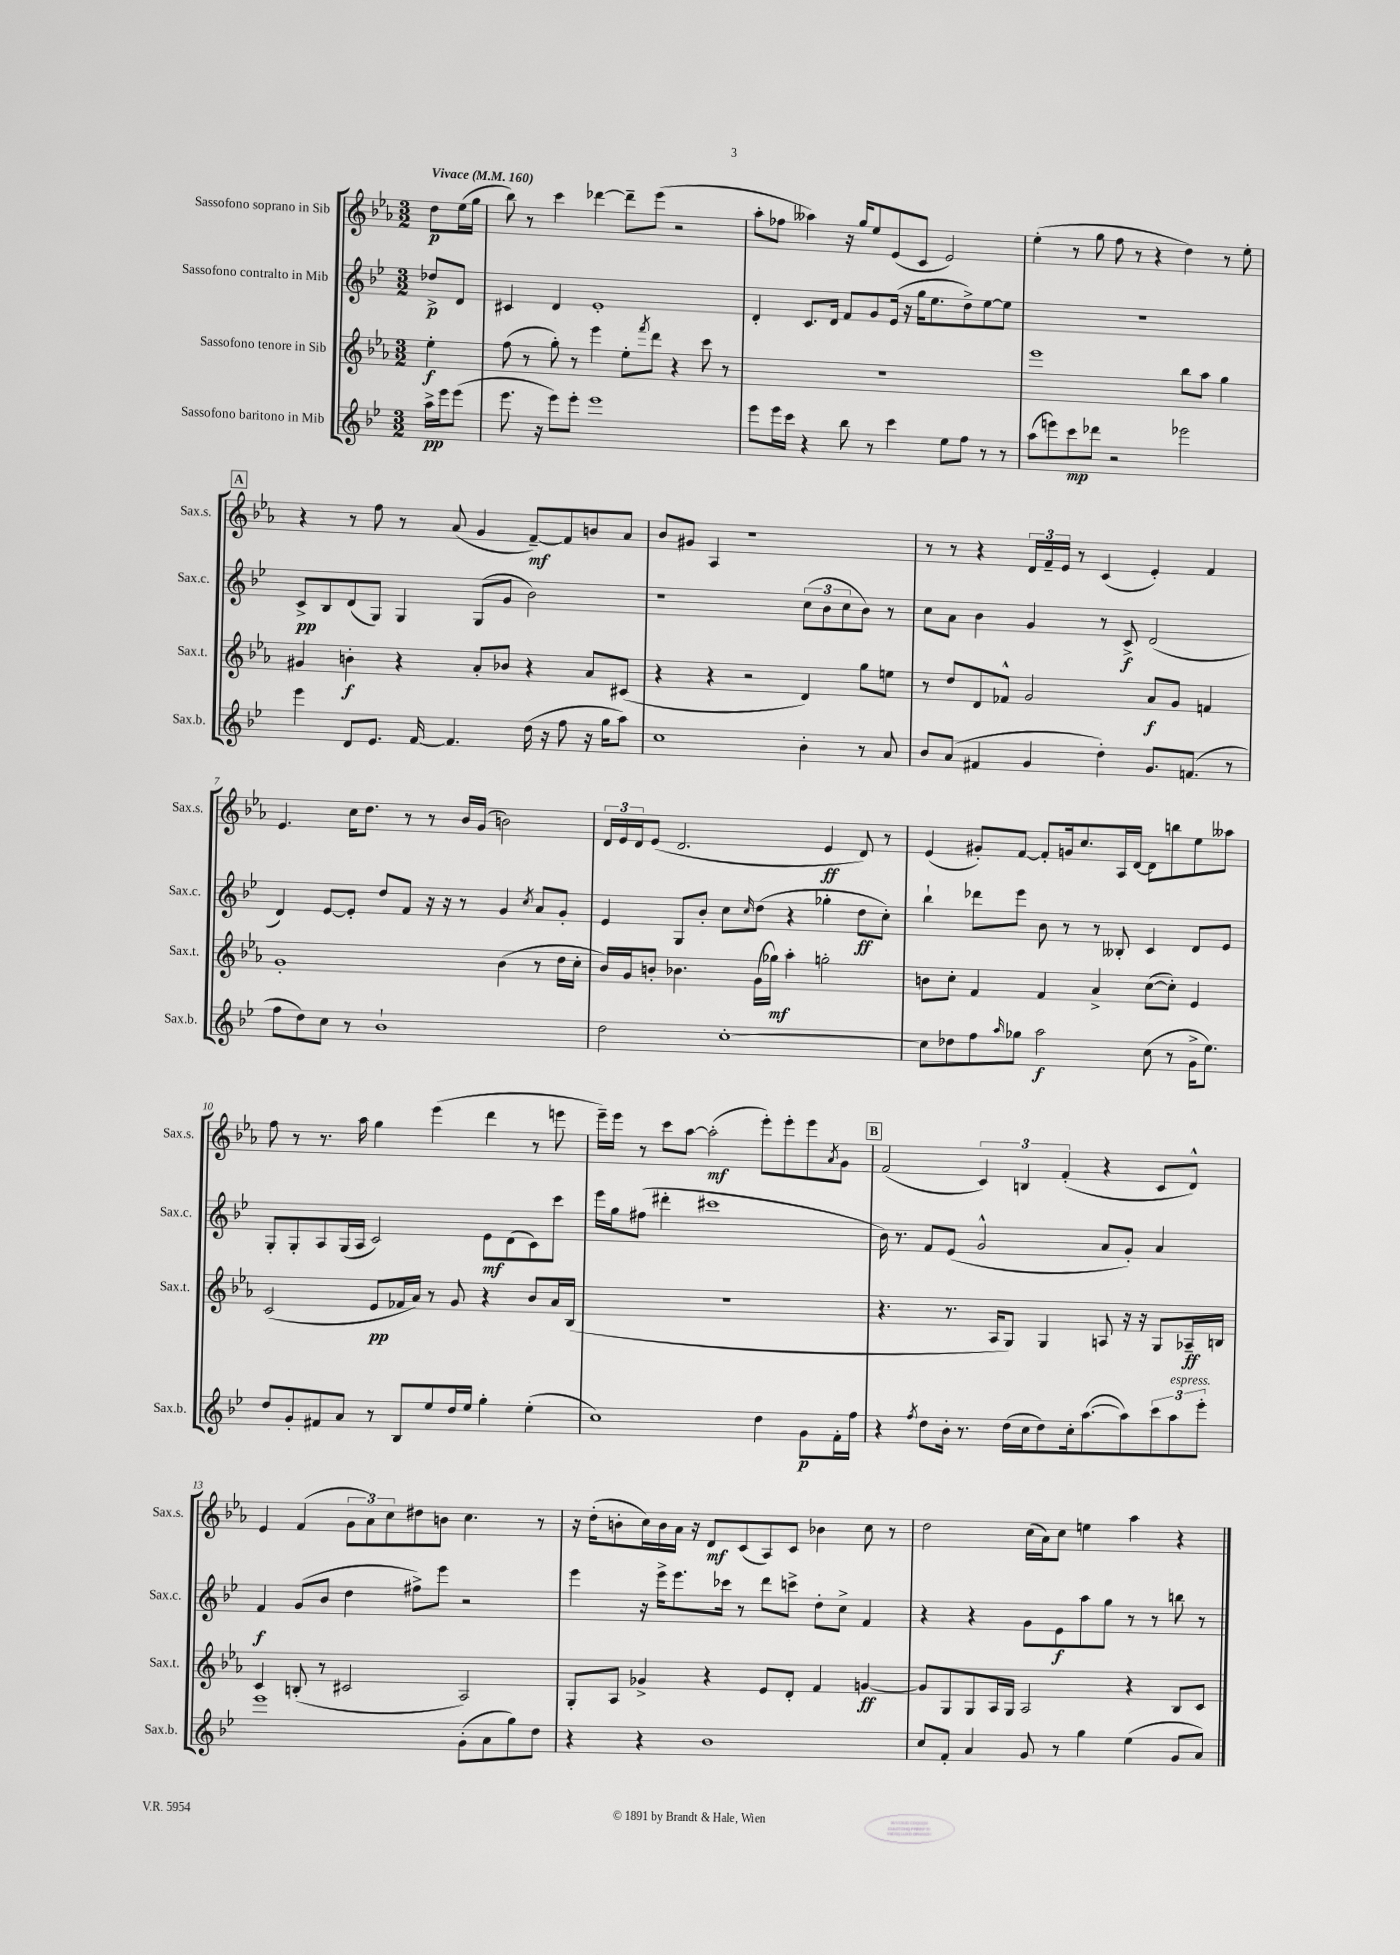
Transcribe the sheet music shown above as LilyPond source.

<<
\new StaffGroup <<
\new Staff = "s0" \with { instrumentName = "Sassofono soprano in Sib" shortInstrumentName = "Sax.s." } {
    \clef treble \key ees \major \numericTimeSignature \time 3/2 \partial 4 \tempo "Vivace" 4 = 160
    d''8\p ees''16( g''16 |
    bes''8) r8 c'''4 des'''4~ des'''8-- ees'''8( r2 |
    aes''8-. fes''8 aeses''4) r16 g''16 ees''8 ees'8( c'8 ees'2) |
    ees''4-.( r8 g''8 f''8 r8 r4 d''4) r8 ees''8-. |
    \mark \markup { \box "A" } r4 r8 f''8 r8 aes'8( g'4 f'8~--\mf) f'8 b'8 aes'8 |
    bes'8 gis'8 aes4 r1 |
    r8 r8 r4 \tuplet 3/2 { d'16 f'16-- ees'16 } r8 c'4( ees'4-.) f'4 |
    ees'4. c''16 d''8. r8 r8 bes'16 g'16( b'2) |
    \tuplet 3/2 { d'16 ees'16 d'16 } ees'8( d'2. ees'4\ff d'8) r8 |
    ees'4( gis'8-.) f'8~ f'8-. g'16 c''8. aes16 d'16~ d'8 b''8 ees''8 aeses''8 |
    f''8 r8 r8. aes''16 g''4 ees'''4( d'''4 r8 e'''8 |
    ees'''16--) ees'''16 r8 c'''8 aes''8~ aes''2-.\mf( ees'''8-.) ees'''8-. ees'''8 \acciaccatura { aes'8 } g'8 |
    \mark \markup { \box "B" } f'2( \tuplet 3/2 { c'4) b4 f'4-.( } r4 c'8 d'8-^) |
    ees'4 f'4( \tuplet 3/2 { g'8 aes'8) c''8 } dis''8 b'8 c''4. r8 |
    r16 d''16-.( b'8-. c''16) b'16 aes'16 r16 d'8\mf c'8( aes8) c'8 bes'4 c''8 r8 |
    d''2 c''16( aes'16) c''8 e''4 aes''4 r4 \bar "|." |
}
\new Staff = "s1" \with { instrumentName = "Sassofono contralto in Mib" shortInstrumentName = "Sax.c." } {
    \clef treble \key bes \major \numericTimeSignature \time 3/2 \partial 4
    des''8->\p d'8 |
    cis'4 d'4 ees'1-. |
    d'4-. c'8. d'16 f'8 g'8 ees'16( r16 g''16 ees''8. d''8->) ees''8~ ees''8 |
    R1. |
    \mark \markup { \box "A" } c'8->\pp bes8 d'8( g8) g4 g8( g'8 bes'2) |
    r1 \tuplet 3/2 { c''8( bes'8 c''8 } bes'8) r8 |
    c''8 a'8 bes'4 g'4 r8 c'8->\f d'2( |
    d'4) ees'8~ ees'8-. d''8 f'8 r16 r16 r8 g'4 \acciaccatura { c''8 } a'8 g'8-. |
    ees'4 g8 bes'8-. c''8 \grace { c''16 } d''8( r4 ges''4-. d''8\ff c''8-.) |
    bes''4-! des'''8 ees'''8 bes'8 r8 r8 beses8-. c'4 d'8 ees'8 |
    g8-. g8-. a8 g16( a16 c'2) ees'8\mf d'8( c'8) c'''8 |
    ees'''16 g''16 fis''8( dis'''4-. cis'''1 |
    \mark \markup { \box "B" } bes'16) r8. f'8 ees'8( g'2-^ a'8 g'8-.) a'4 |
    f'4\f g'8( bes'8 d''4 fis''8->) ees'''8 r2 |
    ees'''4 r16 ees'''16-> ees'''8. ces'''16 r8 d'''8 c'''8-> d''8-. c''8-> f'4 |
    r4 r4 g'8 ees'8\f a''8 g''8 r8 r8 b''8 r8 \bar "|." |
}
\new Staff = "s2" \with { instrumentName = "Sassofono tenore in Sib" shortInstrumentName = "Sax.t." } {
    \clef treble \key ees \major \numericTimeSignature \time 3/2 \partial 4
    ees''4-.\f |
    f''8( r8 g''8-.) r8 ees'''4 ees''8-. \acciaccatura { f'''8 } d'''8 r4 c'''8 r8 |
    R1. |
    ees'''1 bes''8 aes''8 g''4 |
    \mark \markup { \box "A" } gis'4 b'4-.\f r4 aes'8-. bes'8 r4 aes'8 cis'8( |
    r4 r4 r2 d'4) g''8 e''8 |
    r8 d''8 d'8 fes'8-^ g'2 aes'8\f g'8 f'4 |
    g'1-. bes'4( r8 d''16 c''16-. |
    bes'16) g'16 b'8-. bes'4. g'16( ges''16\mf) aes''4-. g''2-. |
    b'8 c''8-. f'4 f'4 aes'4-> c''8~( c''8-.) ees'4 |
    c'2( ees'8\pp fes'16 aes'16) r8 g'8 r4 bes'8 aes'16 bes16( |
    R1. |
    \mark \markup { \box "B" } r4. r8. aes16 g8) g4 a8 r16 r16 g8 aes16--\ff b16 |
    c'4 b8-.( r8 cis'2 aes2) |
    g8-. aes8 ges'4-> r4 ees'8 d'8-. f'4 g'4~\ff |
    g'8 g8 g8 aes16 g16 aes2 r4 bes8 c'8 \bar "|." |
}
\new Staff = "s3" \with { instrumentName = "Sassofono baritono in Mib" shortInstrumentName = "Sax.b." } {
    \clef treble \key bes \major \numericTimeSignature \time 3/2 \partial 4
    a''16->\pp ees'''16 ees'''8( |
    ees'''8. r16 ees'''8) ees'''8-. ees'''1 |
    ees'''8 ees'''16 c'''16 r4 bes''8 r8 c'''4 ees''8 f''8 r8 r8 |
    a''8( e'''8) c'''8\mp des'''8 r2 ees'''2 |
    \mark \markup { \box "A" } ees'''4 d'8 ees'8. f'16~ f'4. d''16( r16 f''8 r16 g''16 a''8) |
    c''1 bes'4-. r8 a'8 |
    bes'8 a'8( fis'4 g'4 d''4-.) g'8. f'8.( r8 |
    f''8 d''8) c''8 r8 bes'1-! |
    d''2 c''1~-. |
    c''8 des''8 f''8 \grace { a''16 } ges''8 a''2\f c''8( r8 g'16-> ees''8.) |
    d''8 g'8-. fis'8 a'8 r8 bes8 ees''8 d''16 ees''16 g''4-. ees''4-.( |
    c''1) d''4 g'8\p f'16-. f''16 |
    \mark \markup { \box "B" } r4 \acciaccatura { f''8 } d''8 bes'16-. r8. d''16( c''16 d''8) c''16-. a''8.~( a''8) \tuplet 3/2 { c'''8 a''8^\markup { \italic "espress." } ees'''8-. } |
    ees'''1 g'8-.( a'8 g''8) d''8 |
    r4 r4 bes'1 |
    c''8 f'8-. a'4 g'8 r8 g''4 ees''4( g'8 a'8) \bar "|." |
}
>>
>>
